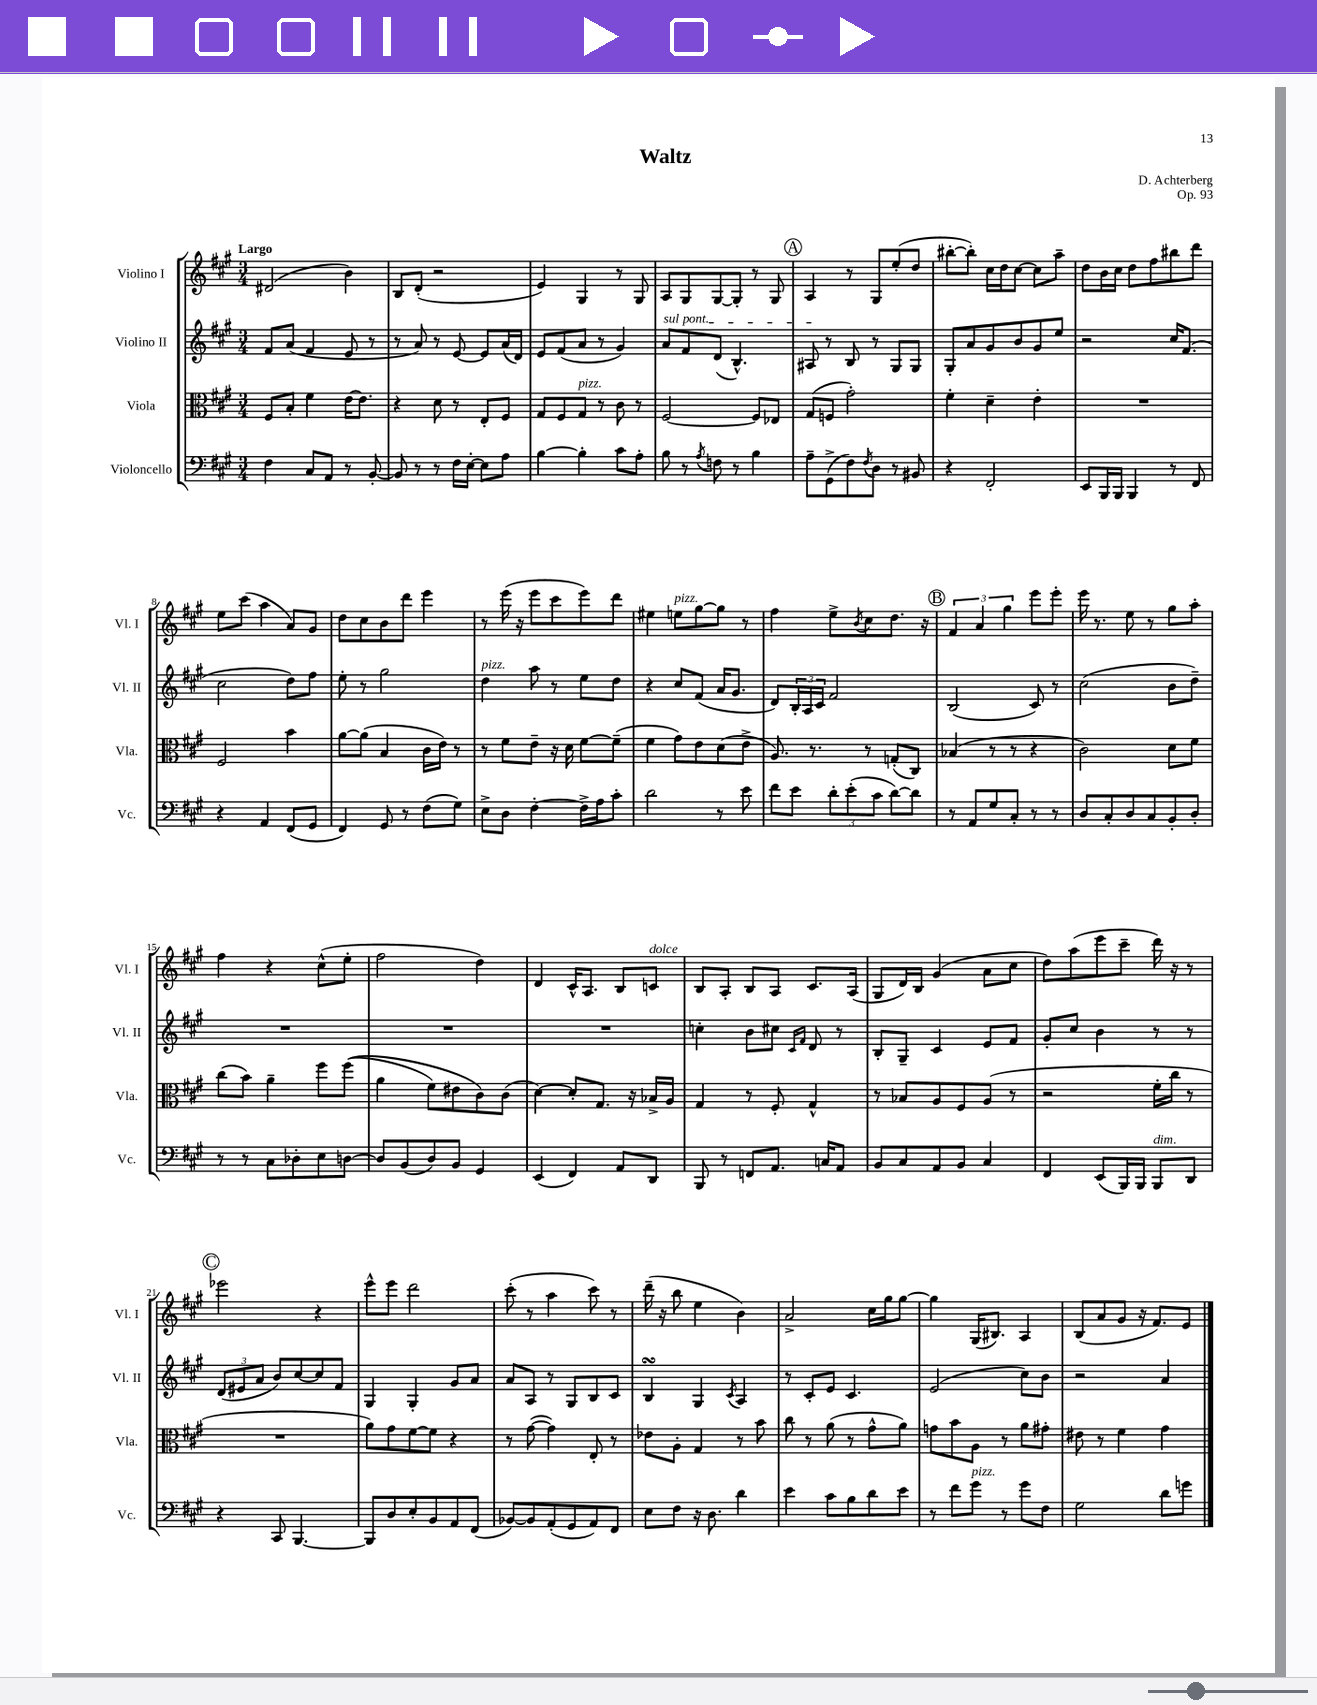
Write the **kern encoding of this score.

**kern	**kern	**kern	**kern
*staff4	*staff3	*staff2	*staff1
*clefF4	*clefC3	*clefG2	*clefG2
*k[f#c#g#]	*k[f#c#g#]	*k[f#c#g#]	*k[f#c#g#]
*M3/4	*M3/4	*M3/4	*M3/4
4F#	8F#	8f#	(2d#
.	8B'	(8a	.
8C#	4f#	4f#	.
8AA	.	.	.
8r	[16e	8e	4b)
.	8.e]	.	.
[8BB'	.	8r	.
=	=	=	=
8BB]	4r	8r	8B
8r	.	8a)	(8d'
8r	8d	8r	2r
16F#	8r	[8e	.
[16E'	.	.	.
8E]	8E'	8e]	.
8A	8F#	(16a	.
.	.	16d)	.
=	=	=	=
[4B	8G#	8e	4e)
.	8F#	(8f#	.
4B']	8G#	8a	4G#
.	8r	8r	.
8c#	8c#	4g#)	8r
8A'	8r	.	8G#
=	=	=	=
8B	[2F#	8a	8A
8r	.	8f#	8G#
8qA	.	.	.
8F	.	(8d	[8G#
8r	.	4.B^^)	8G#']
4B	8F#]	.	8r
.	8E-	.	8G#
=	=	=	=
8A~	(8G#	8A#	4A
(8GG#^	8F	8r	.
8F#)	2g#')	8B	8r
8qF#	.	.	.
8D	.	8r	8G#
8r	.	8G#	(8ee'
8BB#	.	8G#	8dd
=	=	=	=
4r	4f#'	8G#'	[8bb#'
.	.	8a	8bb#'])
2FF#'	4d~	8g#	16cc#
.	.	.	16dd
.	.	8b	[8cc#
.	4e'	8g#	8cc#]
.	.	8ee	8aa~
=	=	=	=
8EE	2.r	2r	8dd
16BBB	.	.	16b
16BBB	.	.	16cc#
4BBB	.	.	8dd
.	.	.	8ff#
8r	.	16cc#	8bb#
.	.	(8.f#	.
8FF#	.	.	8ddd
=	=	=	=
4r	2F#	2cc#	8ee
.	.	.	(8ccc#
4AA	.	.	4aa
(8FF#	4b	8dd)	8a)
8GG#	.	8ff#	8g#
=	=	=	=
4FF#)	[8a	8ee'	8dd
.	(8a]	8r	8cc#
8GG#	4B	2gg#	8b
8r	.	.	8ddd
(8F#	16c#	.	4eee
.	16e)	.	.
8G#)	8r	.	.
=	=	=	=
8E^	8r	4dd	8r
8D	8f#	.	(16eee
.	.	.	16r
[4F#'	8e~	8aa	8eee
.	16r	8r	8ccc#
.	16d	.	.
16F#^]	[8f#	8ee	8eee)
16A	.	.	.
8c#'	(8f#~]	8dd	8ddd
=	=	=	=
2d	4f#	4r	4ee#
.	8g#)	8cc#	8ee
.	8e	(8f#	[8gg#
8r	(8d	16a	8gg#]
.	.	8.g#	.
8e	8e^	.	8r
=	=	=	=
8f#	8.A)	8d)	4ff#
8e	.	24B'	.
.	.	24A	.
.	8.r	.	.
.	.	24c#	.
12d'	.	2f#	8ee^
(12e'	.	.	.
.	.	.	8qb
.	8r	.	8cc#
12c#	.	.	.
[8d)	(8G'	.	8.dd
8d]	8C#)	.	.
.	.	.	16r
=	=	=	=
8r	(4B-	(2B	6f#
8AA	.	.	.
.	.	.	6a
8G#	8r	.	.
.	.	.	6gg#
8C#'	8r	.	.
8r	4r	8c#)	8eee
8r	.	8r	8eee'
=	=	=	=
8D	2c#)	(2cc#	16eee
.	.	.	8.r
8C#'	.	.	.
8D	.	.	8ee
8C#	.	.	8r
8BB'	8d	8b	8gg#
8D'	8f#	8dd~)	8aa'
=	=	=	=
8r	(8cc#	2.r	4ff#
8r	8b)	.	.
8C#	4a~	.	4r
8D-'	.	.	.
8E	8ff#	.	(8cc#^^
[8D	&((8ff#	.	8ee'
=	=	=	=
8D]	4a	2.r	2ff#
(8BB	.	.	.
8D)	8f#)	.	.
8BB	8e#	.	.
4GG#	8c#&)	.	4dd)
.	(8c#	.	.
=	=	=	=
(4EE	[4d)	2.r	4d
4FF#)	8d']	.	16c#^^
.	.	.	8.A
.	8.G#	.	.
8AA	.	.	8B
.	16r	.	.
8DD	16B-^	.	8c
.	16A	.	.
=	=	=	=
8BBB	4G#	4cc'	8B
8r	.	.	8A'
8FF	8r	8b	8B
8.AA	8F#'	8cc#	8A
.	.	16qqc#	.
.	.	16qqf#	.
.	4G#^^	8d	8.c#
16C	.	.	.
8AA	.	8r	.
.	.	.	(16A
=	=	=	=
8BB	8r	8B'	8G#
8C#	8B-	8G#~	16d)
.	.	.	16B
8AA	8A	4c#	(4g#
8BB	8F#	.	.
4C#	(8A	8e	8a
.	8r	8f#	8cc#
=	=	=	=
4FF#	2r	8g#'	8dd)
.	.	8cc#	(8aa
(8EE	.	4b	8eee
16BBB)	.	.	8ccc#~
16BBB	.	.	.
8BBB	16f#'	8r	16ddd)
.	16cc#	.	16r
8DD	8r	8r	8r
=	=	=	=
4r	2.r	(12d	2eee-
.	.	12e#	.
.	.	12a	.
8CC#	.	8b)	.
[4.BBB	.	[8cc#	.
.	.	8cc#]	4r
.	.	8f#	.
=	=	=	=
8BBB]	8a)	4G#	8eee^^
8D	8g#	.	8eee
8E'	[8f#	4G#'	2ddd
8BB	8f#]	.	.
8AA	4r	8g#	.
(8FF#	.	8a	.
=	=	=	=
[8BB-)	8r	8a	(8ccc#'
8BB-]	([8g#	8A	8r
(8AA'	4g#])	8r	4aa
8GG#	.	8G#	.
8AA)	8E'	8B	8ccc#)
8FF#	8r	8c#	8r
=	=	=	=
8E	8e-	4B	(16ddd~
.	.	.	16r
8F#	8A'	.	8bb
16r	4G#	4G#	4ee
8.D	.	.	.
.	.	8qc#	.
4d	8r	4A	4b)
.	8b	.	.
=	=	=	=
4e	8cc#	8r	2a^
.	8r	8c#'	.
8c#	(8a	8e	.
8B	8r	4.c#	.
8d	8g#^^	.	16cc#
.	.	.	16gg#
8e	8a)	.	[8gg#
=	=	=	=
8r	8g	(2e	4gg#]
8f#	8b	.	.
8g#	8A	.	(16G#
.	.	.	8.B#)
8r	8r	.	.
8g#	8a	8cc#)	4A
8F#	8g#'	8b	.
=	=	=	=
2G#	8e#	2r	(8B
.	8r	.	8a
.	4f#	.	8g#
.	.	.	16r
.	.	.	8.f#)
8d	4g#	4a	.
8g	.	.	8e
==	==	==	==
*-	*-	*-	*-
